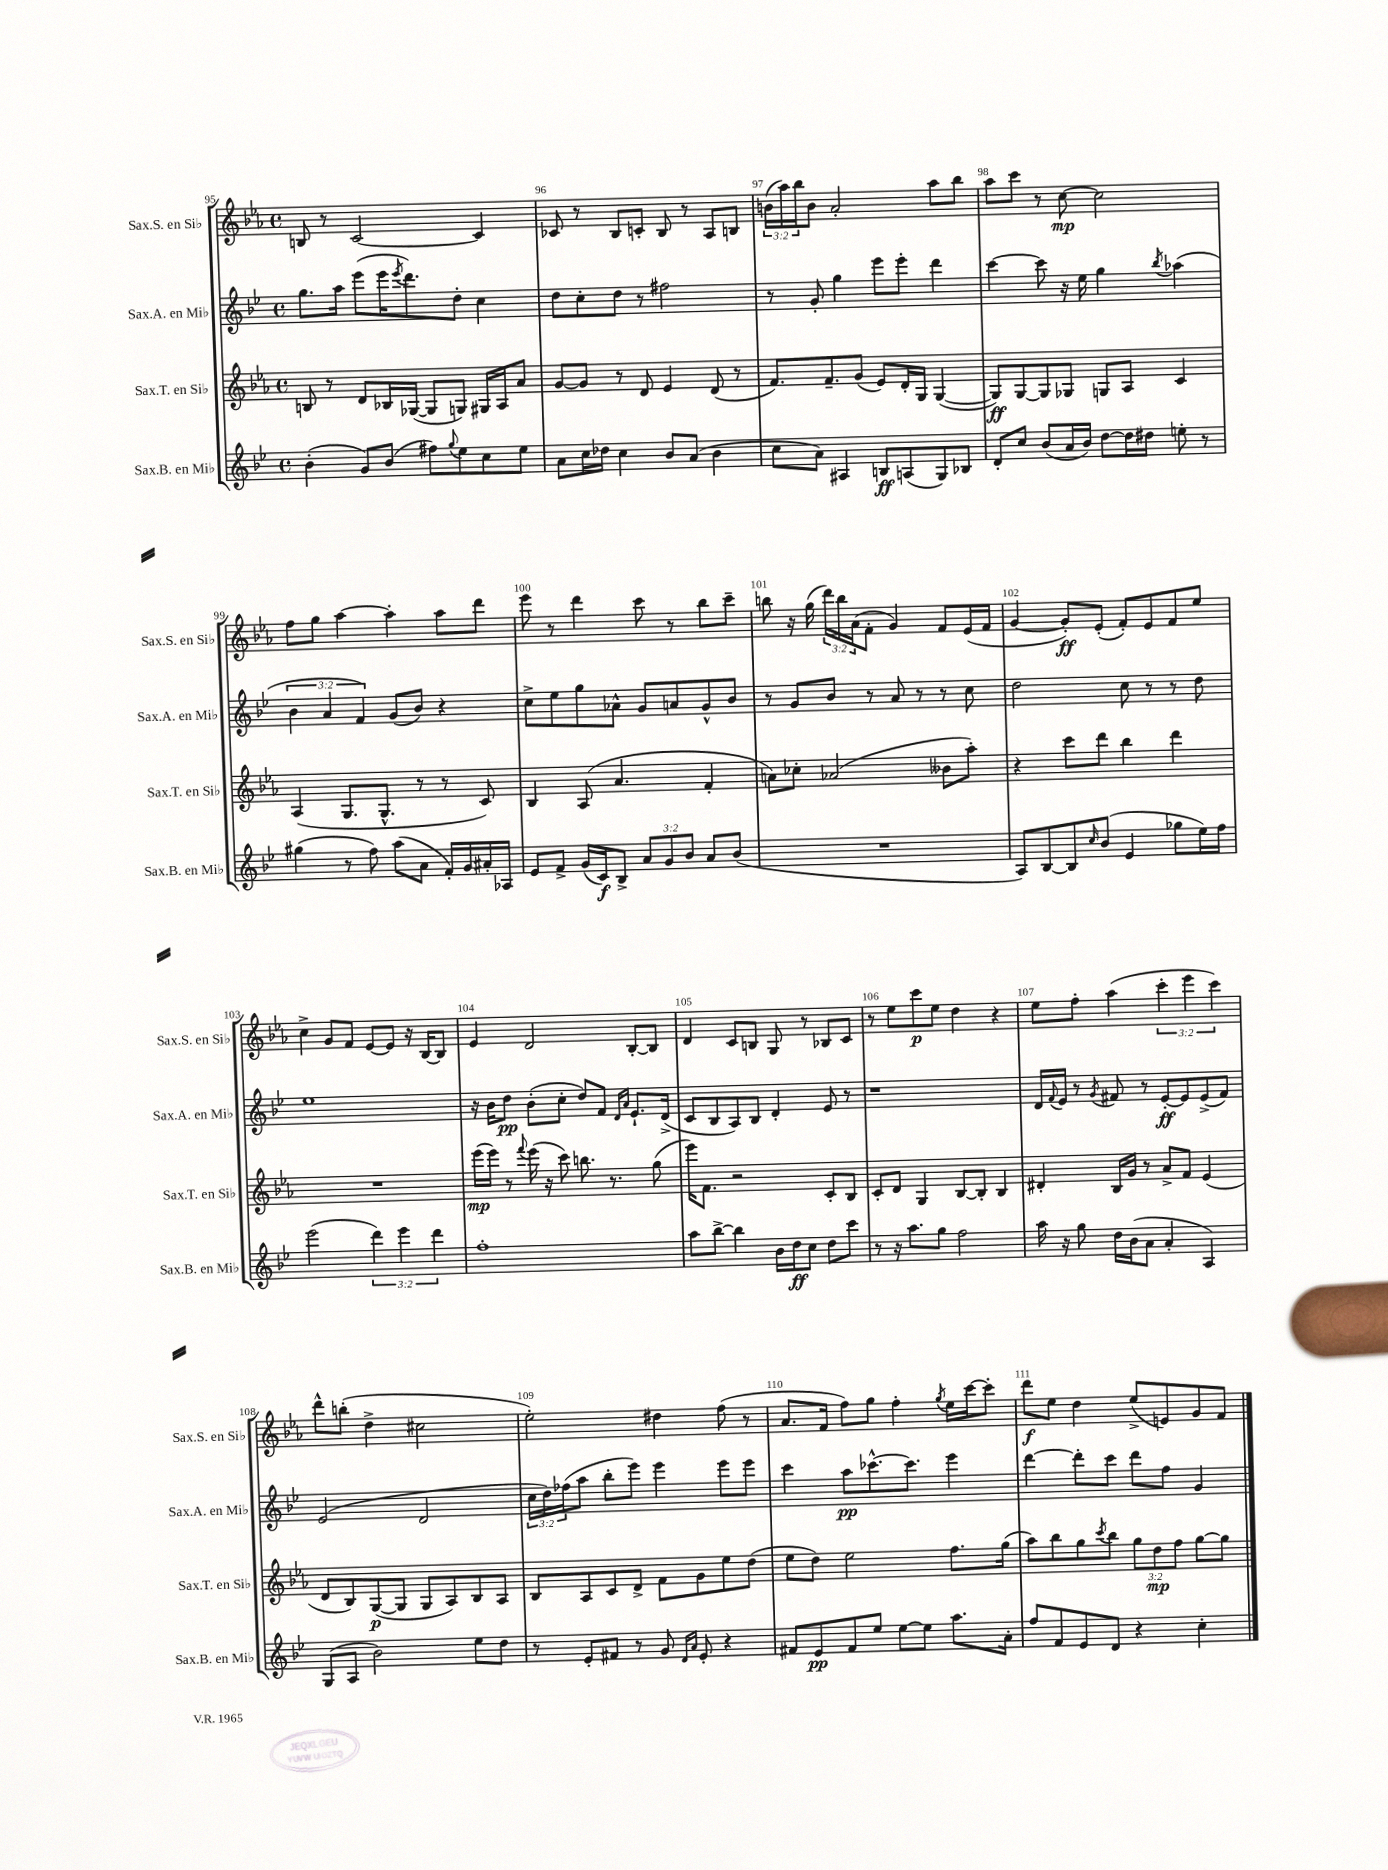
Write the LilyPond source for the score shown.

<<
\new StaffGroup <<
\new Staff = "s0" \with { instrumentName = "Sax.S. en Sib" shortInstrumentName = "Sax.S. en Sib" } {
    \clef treble \key ees \major \defaultTimeSignature \time 4/4 \override Staff.TupletNumber.text = #tuplet-number::calc-fraction-text
    b8 r8 c'2~ c'4 |
    ces'8 r8 bes8 c'8-. bes8 r8 aes8 b8 |
    \tuplet 3/2 { b'16( aes''16) bes''16 } b'8 aes'2-. aes''8 bes''8 |
    aes''8 c'''8 r8 c''8~\mp c''2 |
    f''8 g''8 aes''4~ aes''4-. aes''8 d'''8 |
    ees'''8 r8 d'''4 c'''8 r8 bes''8 c'''8-- |
    b''8 r16 g''16( \tuplet 3/2 { d'''16) b''16 aes'16( } f'8-. g'4) f'8 ees'16( f'16 |
    g'4~ g'8-.\ff) ees'8-.( f'8-.) ees'8 f'8 ees''8 |
    c''4-> g'8 f'8 ees'8~ ees'8 r16 bes16~ bes8 |
    ees'4 d'2 bes8~-. bes8 |
    d'4 c'8 b8 g8 r8 bes8 c'8 |
    r8 ees''8 c'''8\p ees''8 d''4 r4 |
    ees''8 f''8-. aes''4( \tuplet 3/2 { c'''4-. ees'''4 c'''4) } |
    d'''8-^ b''8-.( d''4-> cis''2 |
    ees''2-.) dis''4 f''8( r8 |
    aes'8. f'16 f''8) g''8 f''4-. \acciaccatura { g''8 } ees''16 c'''16~ c'''8-. |
    d'''8\f ees''8 d''4 ees''8->( e'8) g'8 f'8 \bar "|." |
}
\new Staff = "s1" \with { instrumentName = "Sax.A. en Mib" shortInstrumentName = "Sax.A. en Mib" } {
    \clef treble \key bes \major \defaultTimeSignature \time 4/4 \override Staff.TupletNumber.text = #tuplet-number::calc-fraction-text
    g''8. a''16 ees'''8( ees'''16 \acciaccatura { ees'''8 } d'''8.) d''8-. c''4 |
    d''8 c''8-. d''8 r8 fis''2 |
    r8 g'8-. g''4 ees'''8 ees'''8-. d'''4 |
    c'''4~ c'''8 r16 ees''16 g''4 \acciaccatura { bes''8 } aes''4( |
    \tuplet 3/2 { bes'4 a'4 f'4) } g'8( bes'8) r4 |
    c''8-> ees''8 g''8 aes'8-^ g'8 a'8 g'8-^ bes'8 |
    r8 g'8 bes'8 r8 a'8 r8 r8 c''8 |
    d''2 c''8 r8 r8 d''8 |
    ees''1 |
    r16 bes'16 d''8\pp bes'8-.( c''8-. d''8) f'8 \grace { d'16 a'16 } ees'8.-! d'16->( |
    c'8 bes8 a8) bes8 d'4-. ees'8 r8 |
    r1 |
    d'16 \appoggiatura { f'8 } ees'16 r8 \acciaccatura { g'8 } fis'8 r8 ees'8~-.\ff ees'8 ees'8->( fis'8) |
    ees'2( d'2 |
    \tuplet 3/2 { c''16 d''16) fes''16( } a''8 bes''8-. ees'''8) ees'''4 ees'''8 ees'''8 |
    c'''4 a''8\pp ces'''8.~-^ ces'''8. ees'''4 |
    d'''4~ d'''8-. c'''8 d'''8 f''8 g'4 \bar "|." |
}
\new Staff = "s2" \with { instrumentName = "Sax.T. en Sib" shortInstrumentName = "Sax.T. en Sib" } {
    \clef treble \key ees \major \defaultTimeSignature \time 4/4 \override Staff.TupletNumber.text = #tuplet-number::calc-fraction-text
    b8 r8 d'8 bes16 ges16~( ges8 g8) gis16 aes16 aes'8 |
    g'8~ g'8 r8 d'8 ees'4 d'8( r8 |
    f'8.) f'8.-- g'8( ees'8) d'16-. g16 g4~( |
    g8\ff) g8~ g8 ges8 g8 aes8 c'4 |
    aes4( g8. g8.-^ r8 r8 c'8) |
    bes4 aes8( aes'4. f'4-. |
    a'8) ces''8-. aes'2( beses'8 aes''8-.) |
    r4 c'''8 d'''8 bes''4 d'''4 |
    R1 |
    ees'''16\mp( ees'''16) r8 \appoggiatura { f'''8 } ees'''16( r16 c'''8) b''8. r8. g''8( |
    ees'''16) f'8. r2 c'8-. bes8 |
    c'8-. d'8 g4 bes8~ bes8-. bes4 |
    dis'4-. bes16 g'16 r8 aes'8-> f'8 ees'4( |
    d'8 bes8) g8~\p( g8 g8 aes8) bes8 aes8 |
    bes8 aes8 c'8 d'8-> f'8 g'8 ees''8 d''8( |
    ees''8 d''8) ees''2 f''8. g''16( |
    aes''8) bes''8 g''8 \acciaccatura { c'''8 } bes''8 \tuplet 3/2 { g''8 d''8\mp f''8 } g''8~ g''8 \bar "|." |
}
\new Staff = "s3" \with { instrumentName = "Sax.B. en Mib" shortInstrumentName = "Sax.B. en Mib" } {
    \clef treble \key bes \major \defaultTimeSignature \time 4/4 \override Staff.TupletNumber.text = #tuplet-number::calc-fraction-text
    bes'4-.( g'8) bes'8( fis''8) \appoggiatura { g''8 } ees''8 c''8 ees''8 |
    a'8 c''16 des''16 c''4 bes'8 a'8( bes'4 |
    c''8 a'8) ais4 b8\ff a8( g8) bes8 |
    d'8-. c''8 bes'8( a'16 bes'16) d''8~ d''16 dis''16 e''8-. r8 |
    gis''4( r8 f''8) a''8( a'8 f'16-.) g'16 ais'16-. aes16 |
    ees'8 f'8-> g'16( c'16\f) bes8-> \tuplet 3/2 { a'8 g'8 bes'8 } a'8 bes'8( |
    R1 |
    a8) bes8~ bes8 \grace { c''16 } bes'8( ees'4 ges''8 ees''16) f''16 |
    ees'''2( \tuplet 3/2 { d'''4) ees'''4 d'''4 } |
    f''1-. |
    a''8 bes''8~-> bes''4 bes'16 d''16\ff c''8 d''8 c'''8 |
    r8 r16 a''8. g''8 f''2 |
    a''16 r16 g''8 d''16 bes'16( a'8 a'4-. a4) |
    g8( a8 bes'2) ees''8 d''8 |
    r8 ees'8-. fis'8 r8 g'8 \grace { d'16 a'16 } ees'8-. r4 |
    fis'8 ees'8\pp fis'8 ees''8 ees''8~ ees''8 a''8. a'16-. |
    f''8 f'8 ees'8 d'8 r4 c''4-. \bar "|." |
}
>>
>>
\layout { \context { \Score currentBarNumber = #95 \override BarNumber.break-visibility = ##(#f #t #t) barNumberVisibility = #all-bar-numbers-visible } }
